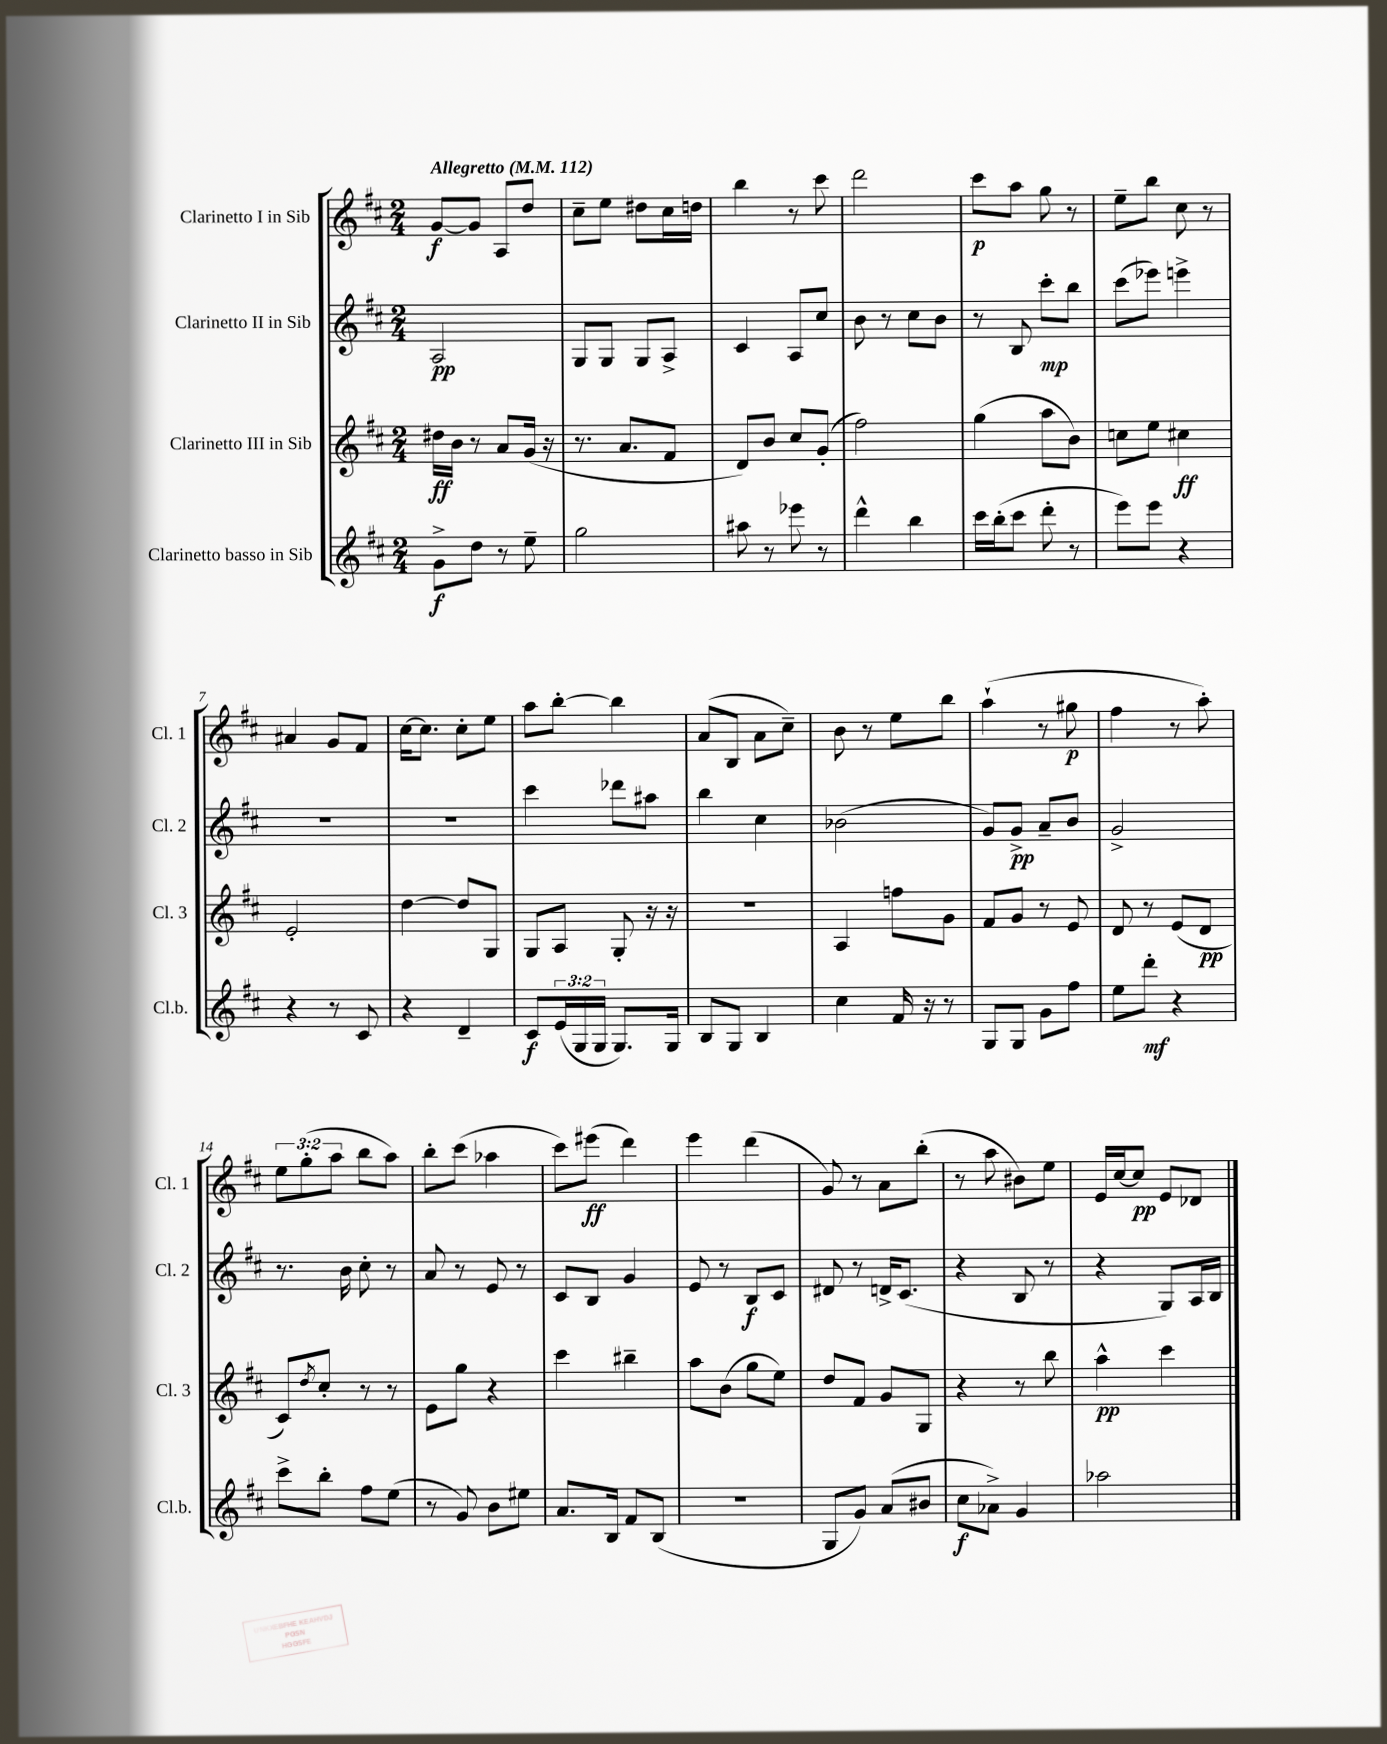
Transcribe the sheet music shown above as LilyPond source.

<<
\new StaffGroup <<
\new Staff = "s0" \with { instrumentName = "Clarinetto I in Sib" shortInstrumentName = "Cl. 1" } {
    \clef treble \key d \major \numericTimeSignature \time 2/4 \override Staff.TupletNumber.text = #tuplet-number::calc-fraction-text \tempo "Allegretto" 4 = 112
    g'8~\f g'8 a8 d''8 |
    cis''8-- e''8 dis''8 cis''16 d''16 |
    b''4 r8 cis'''8 |
    d'''2 |
    cis'''8\p a''8 g''8 r8 |
    e''8-- b''8 cis''8 r8 |
    ais'4 g'8 fis'8 |
    cis''16~ cis''8. cis''8-. e''8 |
    a''8 b''8~-. b''4 |
    a'8( b8 a'8 cis''8--) |
    b'8 r8 e''8 b''8 |
    a''4-!( r8 gis''8\p |
    fis''4 r8 a''8-.) |
    \tuplet 3/2 { e''8 g''8-.( a''8 } b''8 a''8) |
    b''8-. cis'''8( aes''4 |
    cis'''8) eis'''8\ff( d'''4) |
    e'''4 d'''4( |
    g'8) r8 a'8 b''8-.( |
    r8 a''8 bis'8) e''8 |
    e'16 cis''16~ cis''8\pp e'8 des'8 \bar "|." |
}
\new Staff = "s1" \with { instrumentName = "Clarinetto II in Sib" shortInstrumentName = "Cl. 2" } {
    \clef treble \key d \major \numericTimeSignature \time 2/4
    a2\pp |
    g8 g8 g8 a8-> |
    cis'4 a8 cis''8 |
    b'8 r8 cis''8 b'8 |
    r8 b8 cis'''8-.\mp b''8 |
    cis'''8( ees'''8) e'''4-> |
    R2 |
    R2 |
    cis'''4 des'''8 ais''8 |
    b''4 cis''4 |
    bes'2( |
    g'8) g'8->\pp a'8-- b'8 |
    g'2-> |
    r8. b'16 cis''8-. r8 |
    a'8 r8 e'8 r8 |
    cis'8 b8 g'4 |
    e'8 r8 b8\f cis'8 |
    dis'8 r8 d'16-> cis'8.( |
    r4 b8 r8 |
    r4 g8) a16 b16 \bar "|." |
}
\new Staff = "s2" \with { instrumentName = "Clarinetto III in Sib" shortInstrumentName = "Cl. 3" } {
    \clef treble \key d \major \numericTimeSignature \time 2/4
    dis''16\ff b'16 r8 a'8 g'16( r16 |
    r8. a'8. fis'8 |
    d'8) b'8 cis''8 g'8-.( |
    fis''2) |
    g''4( a''8 b'8) |
    c''8 e''8 cis''4\ff |
    e'2-. |
    d''4~ d''8 g8 |
    g8 a8 g8-. r16 r16 |
    R2 |
    a4 f''8 g'8 |
    fis'8 g'8 r8 e'8 |
    d'8 r8 e'8( d'8\pp |
    cis'8) \acciaccatura { d''8 } cis''8-. r8 r8 |
    e'8 g''8 r4 |
    cis'''4 bis''4-- |
    a''8 b'8( g''8 e''8) |
    d''8 fis'8 g'8 g8 |
    r4 r8 b''8 |
    a''4-^\pp cis'''4 \bar "|." |
}
\new Staff = "s3" \with { instrumentName = "Clarinetto basso in Sib" shortInstrumentName = "Cl.b." } {
    \clef treble \key d \major \numericTimeSignature \time 2/4 \override Staff.TupletNumber.text = #tuplet-number::calc-fraction-text
    g'8->\f d''8 r8 e''8-- |
    g''2 |
    ais''8 r8 ees'''8 r8 |
    d'''4-^ b''4 |
    cis'''16 b''16-.( cis'''8 d'''8-. r8 |
    e'''8) e'''8 r4 |
    r4 r8 cis'8 |
    r4 d'4-- |
    cis'8\f \tuplet 3/2 { e'16( g16 g16 } g8.) g16 |
    b8 g8 b4 |
    cis''4 fis'16 r16 r8 |
    g8 g8 g'8 fis''8 |
    e''8 d'''8-.\mf r4 |
    cis'''8-> b''8-. fis''8 e''8( |
    r8 g'8) b'8 eis''8 |
    a'8. b16 fis'8 b8( |
    R2 |
    g8 g'8) a'8( bis'8 |
    cis''8\f aes'8->) g'4 |
    aes''2 \bar "|." |
}
>>
>>
